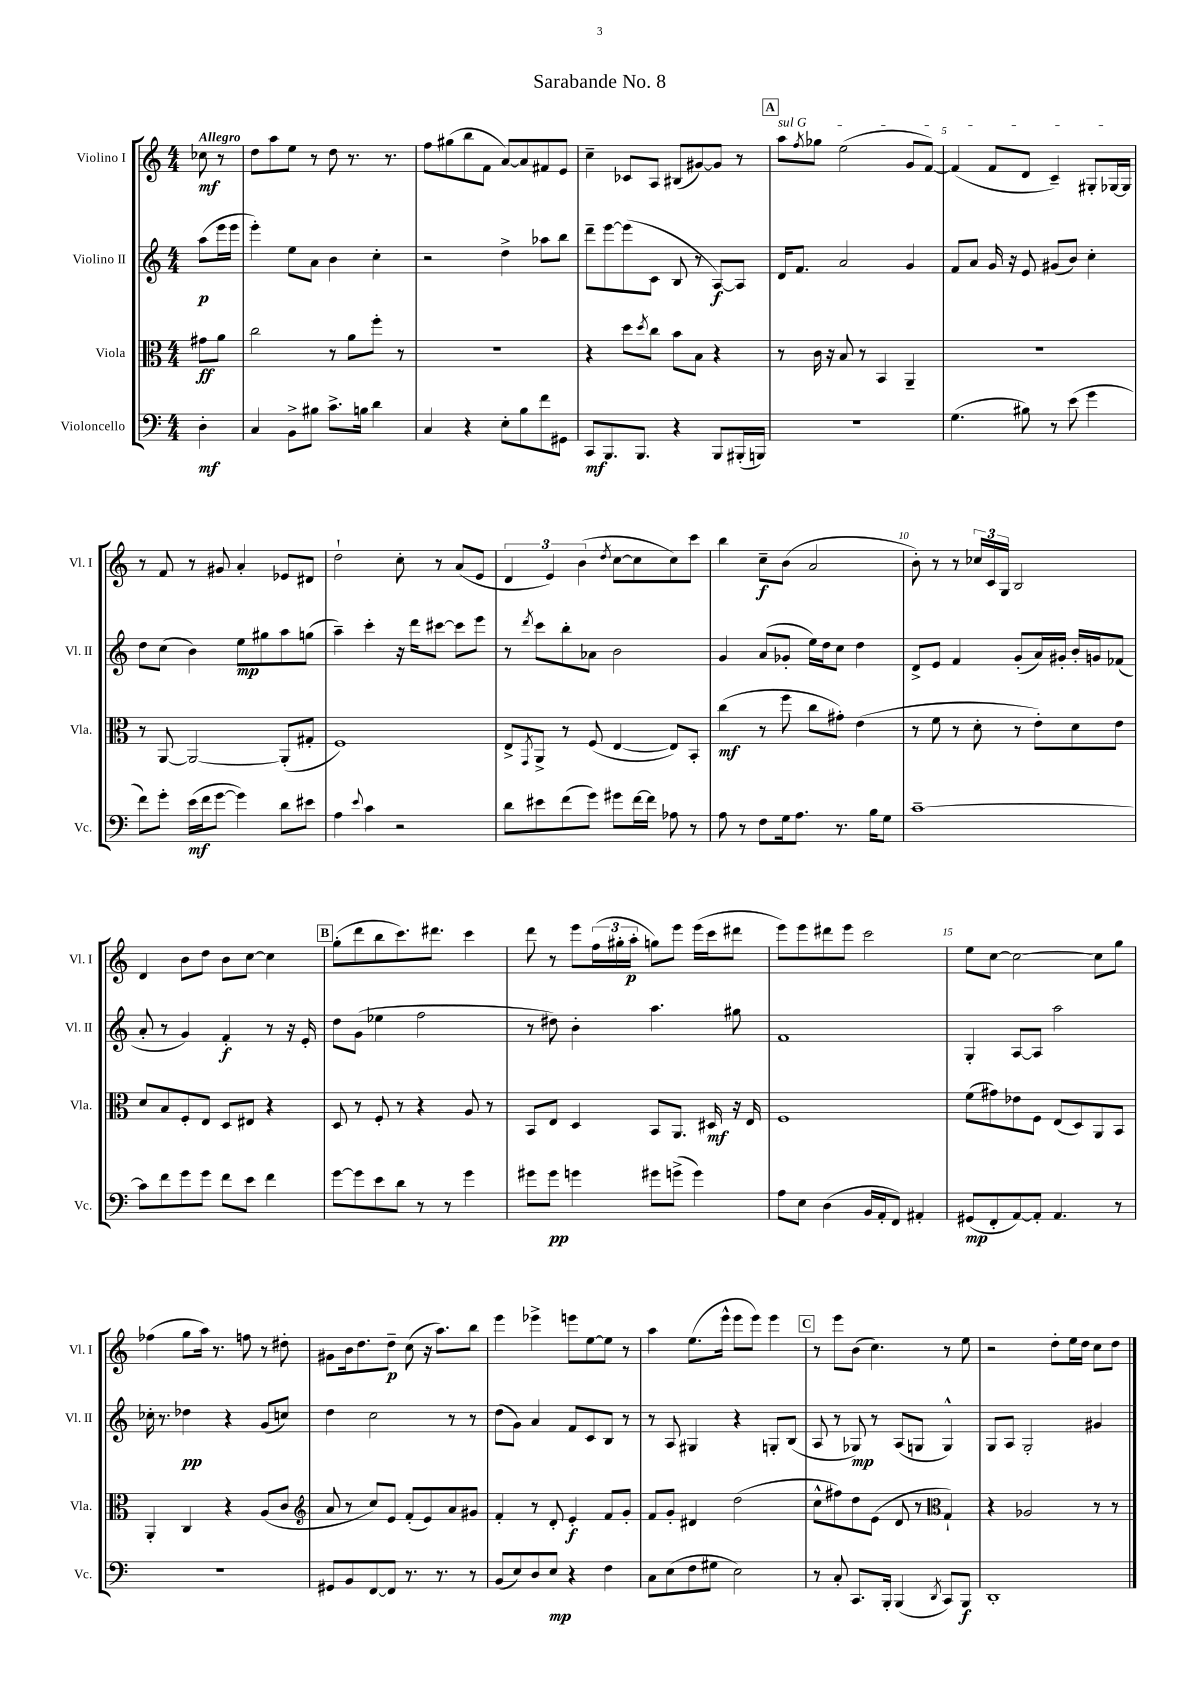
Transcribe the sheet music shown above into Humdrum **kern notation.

**kern	**kern	**kern	**kern
*staff4	*staff3	*staff2	*staff1
*clefF4	*clefC3	*clefG2	*clefG2
*k[]	*k[]	*k[]	*k[]
*M4/4	*M4/4	*M4/4	*M4/4
4D'\	8g#\L	(8aa\L	8cc-\
.	8a\J	16eee\L	8r
.	.	16eee\JJ	.
=	=	=	=
4C/	2cc\	4eee'\)	8dd\L
.	.	.	8aa\
8BB^\L	.	8ee\L	8ee\J
8B#\J	.	8a\J	8r
8.c^\L	8r	4b\	8dd\
.	8a\L	.	8.r
16B\Jk	.	.	.
4d\	8ff'\J	4cc'\	.
.	.	.	8.r
.	8r	.	.
=	=	=	=
4C/	1r	2r	8ff\L
.	.	.	(8gg#\
4r	.	.	8bb\
.	.	.	8f\J
8E'\L	.	4dd^\	[8a/L)
8B\	.	.	8a/]
8f\	.	8aa-\L	8f#/
8GG#\J	.	8bb\J	8e/J
=	=	=	=
8CC/L	4r	8ddd~\L	4cc~\
8.BBB/	.	[8eee\	.
.	8dd\L	(8eee\]	8c-/L
8.BBB/J	.	.	.
.	8qdd/	.	.
.	8cc\J	8c\J	8A/J
4r	8b\L	8B/	(8B#/L
.	8B\J	8r	[8g#/)
8BBB/L	4r	[8A/L)	8g#/]J
(16BBB#'/L	.	8A/]J	8r
16BBB/JJ)	.	.	.
=	=	=	=
1r	8r	16d/LK	8aa\L
.	.	8.f/J	.
.	.	.	8qff/
.	16c\	.	8gg-\J
.	16r	.	.
.	8B/	2a/	(2ee\
.	8r	.	.
.	4BB/	.	.
.	4AA~/	4g/	8g/L
.	.	.	[8f/J)
=	=	=	=
(4.G\	1r	8f/L	(4f/]
.	.	8a/J	.
.	.	16g/	8f/L
.	.	16r	.
8B#\)	.	8e/	8d/J
8r	.	(8g#/L	4c~/)
(8e\	.	8b/J)	.
4g\	.	4cc'\	8G#'/L
.	.	.	[16G-/L
.	.	.	16G-/]JJ
=	=	=	=
8f\L)	8r	8dd\L	8r
8g'\J	[8AA/	(8cc\J	8f/
(16e\LL	2AA/_	4b\)	8r
16f\J	.	.	.
[8g\J	.	.	8g#/
4g\])	.	8ee\L	4a'/
.	.	8gg#\	.
8d\L	(8AA'/]L	8aa\	8e-/L
8e#\J	8G#'/J	(8gg\J	8d#/J
=	=	=	=
4A\	1F)	4aa~\)	2dd`\
8qqe/	.	.	.
4c\	.	4ccc'\	.
2r	.	16r	8cc'\
.	.	16ddd\LK	.
.	.	[8ccc#\J	8r
.	.	8ccc#\]L	(8a/L
.	.	8eee\J	8e/J
=	=	=	=
8d\L	8E^/L	8r	6d/
.	8qGG/	8qddd/	.
8e#\	8AA^/J	8ccc\L	.
.	.	.	6e/)
(8f\	8r	8bb'\	.
.	.	.	(6b\
8g\J)	(8F/	8a-\J	.
.	.	.	8qdd/
8g#\L	[4E/	2b\	[8cc\L
[16f\L	.	.	8cc\]
16f\]JJ	.	.	.
8A-\	8E/]L)	.	8cc\)
8r	8BB'/J	.	8ccc\J
=	=	=	=
8A\	(4cc\	4g/	4bb\
8r	.	.	.
8F\L	8r	(8a/L	8cc~\L
16G\k	8ff\	8g-'/J	(8b\J
8.A\J	.	.	.
.	8cc\L	16ee\LL)	2a/
.	.	16dd\J	.
8.r	8g#'\J)	8cc\J	.
.	(4e\	4dd\	.
16B\LK	.	.	.
8G\J	.	.	.
=	=	=	=
[1c~	8r	8d^/L	8b'\)
.	8f\	8e/J	8r
.	8r	4f/	8r
.	8d'\	.	24cc-/LL
.	.	.	24c/
.	.	.	24G/JJ
.	8r	(8g'/L	2B/
.	8e'\L)	16a/L)	.
.	.	16g#'/JJ	.
.	8d\	16b'/LL	.
.	.	16g/J	.
.	8e\J	(8f-/J	.
=	=	=	=
8c\]L	8d/L	8a'/	4d/
8f\	8B/	8r	.
8g\	8F'/	4g/)	8b\L
8g\J	8E/J	.	8dd\J
8f\L	8D/L	4f'/	8b\L
8e\J	8E#/J	.	[8cc\J
4f\	4r	8r	4cc\]
.	.	16r	.
.	.	16e'/	.
=	=	=	=
[8g\L	8D/	8dd\L	(8gg'\L
8g\]	8r	(8g\J	8ddd\
8e\	8F'/	4ee-\	8bb\
8d\J	8r	.	8.ccc\)
8r	4r	2ff\	.
.	.	.	8.ddd#\J
8r	.	.	.
4g\	8A/	.	4ccc\
.	8r	.	.
=	=	=	=
8g#\L	8BB/L	8r	8ddd\
8g#\J	8E/J	8dd#\)	8r
4g\	4D/	4b'\	8eee\L
.	.	.	(24ff\L
.	.	.	24gg#'\
.	.	.	24aa'\JJ
8g#\L	8BB/L	4.aa\	8gg\L)
(8g^\J	8.AA/J	.	8eee\J
4g\)	.	.	(16eee\LL
.	16D#/	.	16ccc\J
.	16r	8gg#\	8ddd#\J
.	16E/	.	.
=	=	=	=
8A\L	1F	1f	8eee\L)
8E\J	.	.	8eee\
(4D\	.	.	8ddd#\
.	.	.	8eee\J
16BB/LL	.	.	2ccc\
16AA'/J	.	.	.
8FF/J)	.	.	.
4AA#'/	.	.	.
=	=	=	=
(8GG#/L	(8f\L	4G'/	8ee\L
8FF'/	8g#\)	.	[8cc\J
[8AA/)	8e-\	[8A/L	2cc\_
8AA'/]J	8F\J	8A/]J	.
4.AA/	(8E/L	2aa\	.
.	8D/)	.	.
.	8AA/	.	8cc\]L
8r	8BB/J	.	8gg\J
=	=	=	=
1r	4AA'/	16cc-'\	(4ff-\
.	.	8.r	.
.	4C/	4dd-\	8gg\L
.	.	.	16aa\Jk)
.	.	.	8.r
.	4r	4r	.
.	.	.	8ff\
.	(8A/L	(8g/L	8r
.	8c/J	8cc/J)	8dd#'\
=	=	=	=
*	*clefG2	*	*
8GG#/L	8a/	4dd\	8g#\L
8BB/	8r	.	16b\k
.	.	.	8.dd\
[8FF/	8cc/L)	2cc\	.
8FF/]J	8e/J	.	8dd~\J
8.r	(8f'/L	.	(8cc\
.	8e/)	.	16r
8.r	.	.	8.aa\L)
.	8a/	8r	.
8r	8g#/J	8r	8bb\J
=	=	=	=
(8BB/L	4f'/	(8dd\L	4eee\
8E/)	.	8g\J)	.
8D/	8r	4a/	4eee-^\
8E/J	8d'/	.	.
4r	4e'/	8f/L	8eee\L
.	.	8c/	[8ee\
4F\	8f/L	8B/J	8ee\]J
.	8g'/J	8r	8r
=	=	=	=
8C\L	8f/L	8r	4aa\
(8E\	8g'/J	8A/	.
8F\	4d#/	4G#/	(8.ee\L
8G#\J	.	.	.
.	.	.	16eee^^\Jk
2E\)	(2dd\	4r	8eee\L
.	.	.	8eee\J)
.	.	8G'/L	4eee\
.	.	(8B/J	.
=	=	=	=
8r	8cc^^\L	8A/	8r
8C'/	8ff#\)	8r	8eee\L
8.CC/L	8dd\	8G-/)	(8b\J
.	(8e\J	8r	4.cc\)
16BBB'/Jk	.	.	.
(4BBB/	8d/	(8A/L	.
.	8r	8G/J	.
*	*clefC3	*	*
8qDD/	.	.	.
8CC/L)	4G`/)	4G^^/)	8r
8BBB/J	.	.	8ee\
=	=	=	=
1DD'	4r	8G/L	2r
.	.	8A/J	.
.	2A-/	2G'/	.
.	.	.	8dd'\L
.	.	.	16ee\L
.	.	.	16dd\JJ
.	8r	4g#/	8cc\L
.	8r	.	8dd\J
==	==	==	==
*-	*-	*-	*-
